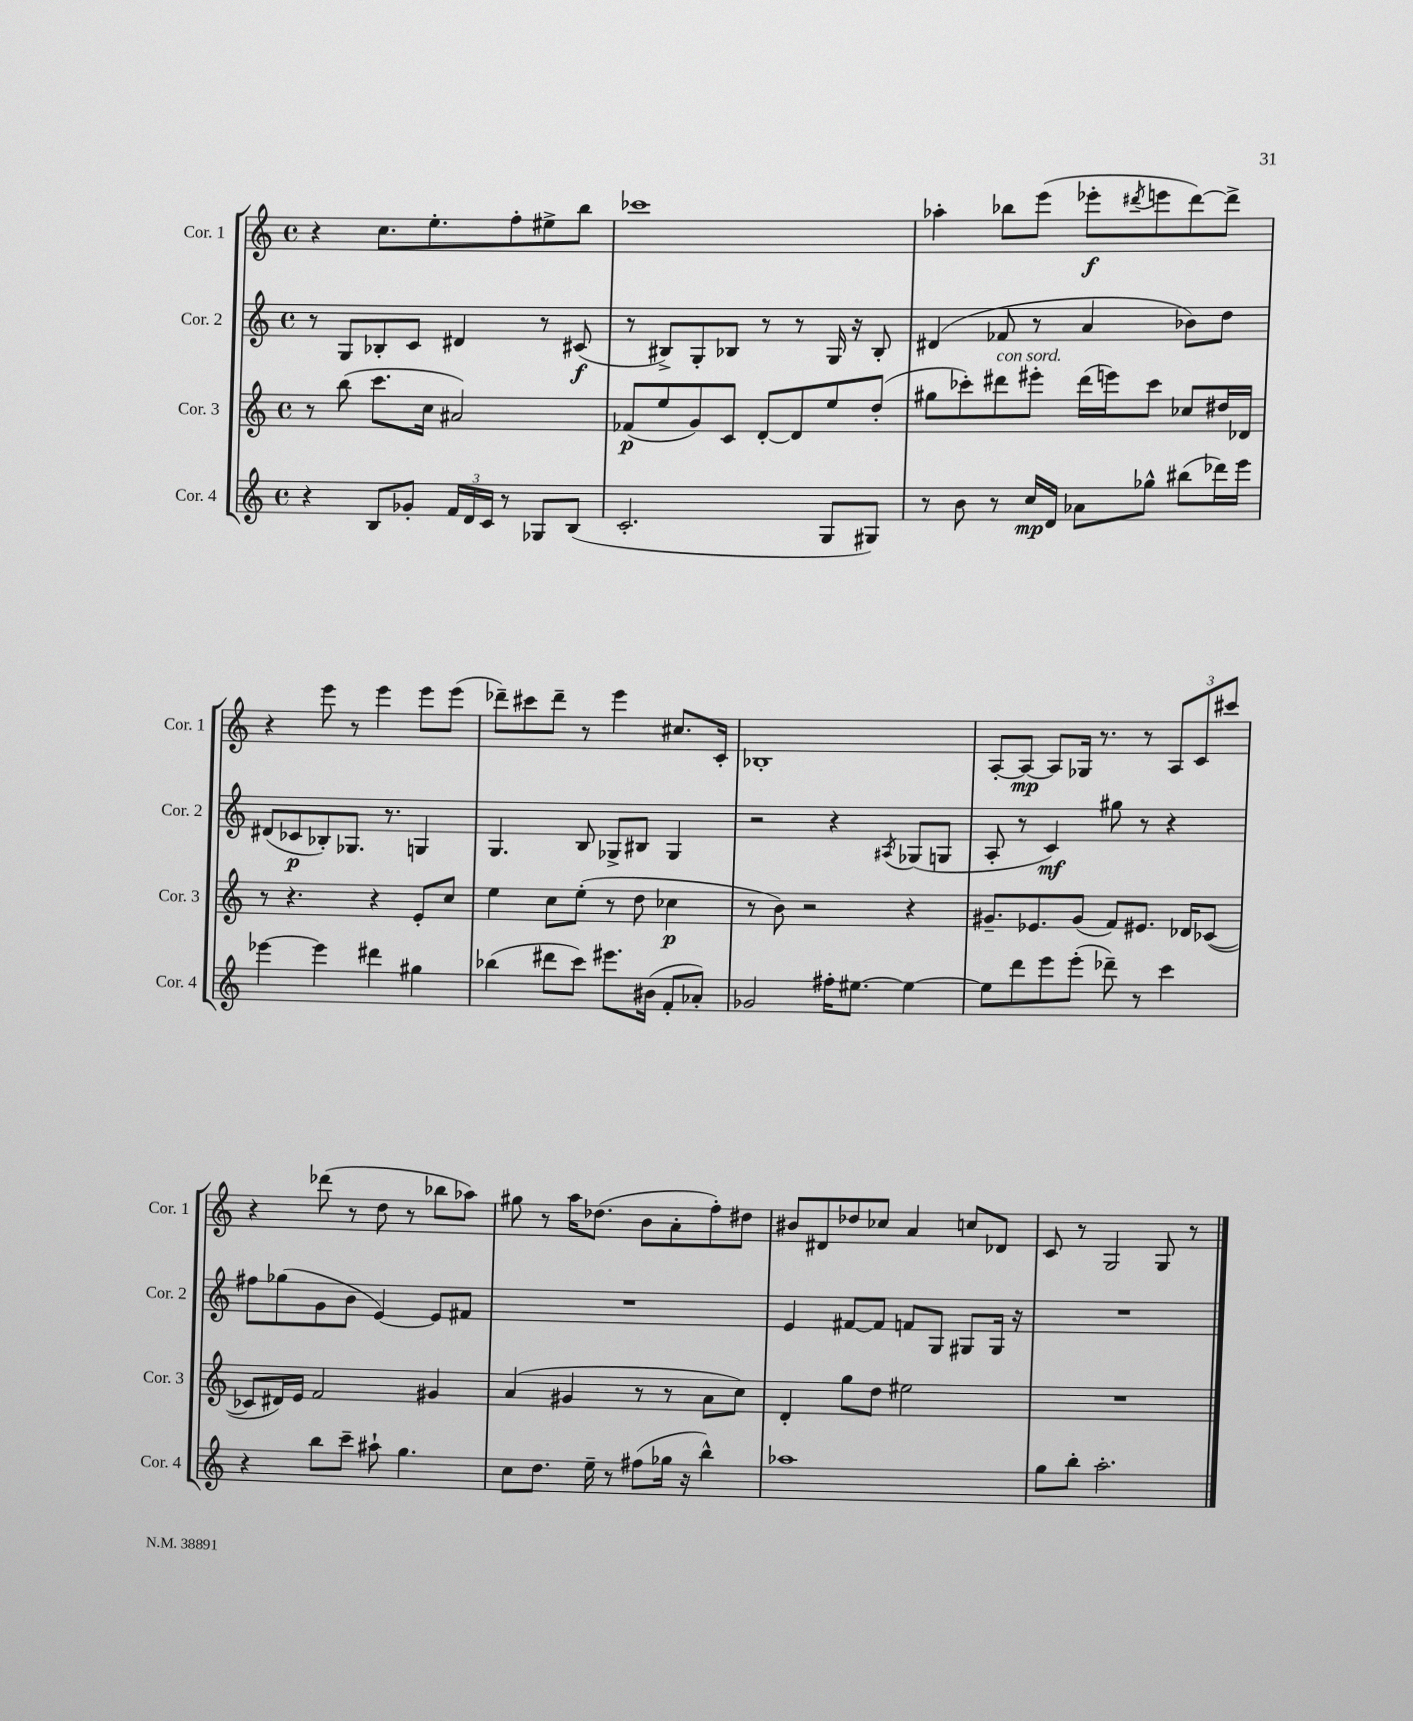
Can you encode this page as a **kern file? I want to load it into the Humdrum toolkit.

**kern	**kern	**kern	**kern
*staff4	*staff3	*staff2	*staff1
*clefG2	*clefG2	*clefG2	*clefG2
*k[]	*k[]	*k[]	*k[]
*M4/4	*M4/4	*M4/4	*M4/4
*met(c)	*met(c)	*met(c)	*met(c)
4r	8r	8r	4r
.	(8bb\	8G/L	.
8B/L	8.ccc\L	8B-'/	8.cc\L
8g-'/J	.	8c/J	.
.	16cc\Jk	.	8.ee'\
24f/LL	2a#/)	4d#/	.
24d/	.	.	.
24c/JJ	.	.	.
8r	.	.	8ff'\
8G-/L	.	8r	8ee#^\
(8B/J	.	(8c#/	8bb\J
=	=	=	=
2.c'/	(8f-/L	8r	1ccc-
.	8ee/	8B#^/L)	.
.	8g/)	8G'/	.
.	8c/J	8B-/J	.
.	[8d'/L	8r	.
.	8d/]	8r	.
8G/L	8ee/	16G/	.
.	.	16r	.
8G#/J)	(8dd'/J	8B-'/	.
=	=	=	=
8r	8gg#\L	(4d#/	4aa-'\
8b\	8ccc-'\)	.	.
8r	8ddd#\	8f-/	8bb-\L
16cc/LL	8eee#'\J	8r	(8eee\J
16d/JJ	.	.	.
8a-\L	(16ddd#\LL	4a/	8eee-'\L
.	16eee\J)	.	.
.	.	.	8qddd#/
8gg-^^\J	8ccc-\J	.	8eee\
(8bb#\L	8cc-/L	8b-\L)	[8ddd#\)
16ddd-\L)	16dd#/L	8dd\J	8ddd#^\]J
16eee\JJ	16d-/JJ	.	.
=	=	=	=
[4eee-\	8r	(8d#/L	4r
.	4.r	8c-/	.
4eee-\]	.	8B-'/)	8eee\
.	.	8.G-/J	8r
4ddd#\	4r	.	4eee\
.	.	8.r	.
4gg#\	8e'/L	4G/	8eee\L
.	8cc/J	.	(8eee\J
=	=	=	=
(4bb-\	4ee\	4.G/	8ddd-~\L)
.	.	.	8ccc#\
8ddd#\L	8cc\L	.	8ddd-~\J
8ccc\J)	(8ee'\J	8B/	8r
8.eee#\L	8r	8G-^/L	4eee\
.	8dd\	8B#/J	.
(16b#\Jk	.	.	.
8f'/L	4cc-\	4G-/	8.cc#/L
8a-'/J)	.	.	.
.	.	.	16c'/Jk
=	=	=	=
2g-/	8r	2r	1B-'
.	8b\)	.	.
.	2r	.	.
16ff#'\LK	.	4r	.
[8.ee#\J	.	.	.
.	.	8qA#/	.
4ee#\_	4r	(8G-/L	.
.	.	8G/J	.
=	=	=	=
8ee#\]L	8.g#~/L	8A'/	[8A'/L
8ddd\	.	8r	8A/_J
.	8.e-/	.	.
8eee\	.	4c/)	8A/]L
(8eee'\J	(8g#/J	.	16G-/Jk
.	.	.	8.r
8ddd-~\)	8f/L)	8gg#\	.
8r	8.e#/J	8r	8r
4ccc\	.	4r	12A/L
.	16d-/LK	.	.
.	.	.	12c/
.	([8c-/J	.	.
.	.	.	12ccc#/J
=	=	=	=
4r	8c-/]L	8ff#\L	4r
.	16d#/L)	(8gg-\	.
.	16e/JJ	.	.
8bb\L	2f/	8g\	(8ddd-\
8ccc~\J	.	8b\J	8r
8aa#`\	.	[4e/)	8dd\
4.gg\	.	.	8r
.	4g#/	8e/]L	8bb-\L
.	.	8f#/J	8aa-\J)
=	=	=	=
8cc\L	(4a/	1r	8gg#\
8.dd\J	.	.	8r
.	4g#/	.	16aa\LK
16ee~\	.	.	(8.dd-\J
8r	.	.	.
(8ff#\L	8r	.	8b\L
16gg-\Jk	8r	.	8a'\
16r	.	.	.
4bb^^\)	8a\L	.	8ff'\)
.	8cc\J)	.	8dd#\J
=	=	=	=
1aa-	4d'/	4e/	8b#/L
.	.	.	8d#/
.	8gg\L	[8f#/L	8dd-/
.	8dd\J	8f#/]J	8cc-/J
.	2ee#\	8f/L	4a/
.	.	8G/J	.
.	.	8G#/L	8cc/L
.	.	16G#/Jk	8d-/J
.	.	16r	.
=	=	=	=
8gg\L	1r	1r	8c/
8bb'\J	.	.	8r
2.aa'\	.	.	2G/
.	.	.	8G/
.	.	.	8r
==	==	==	==
*-	*-	*-	*-
